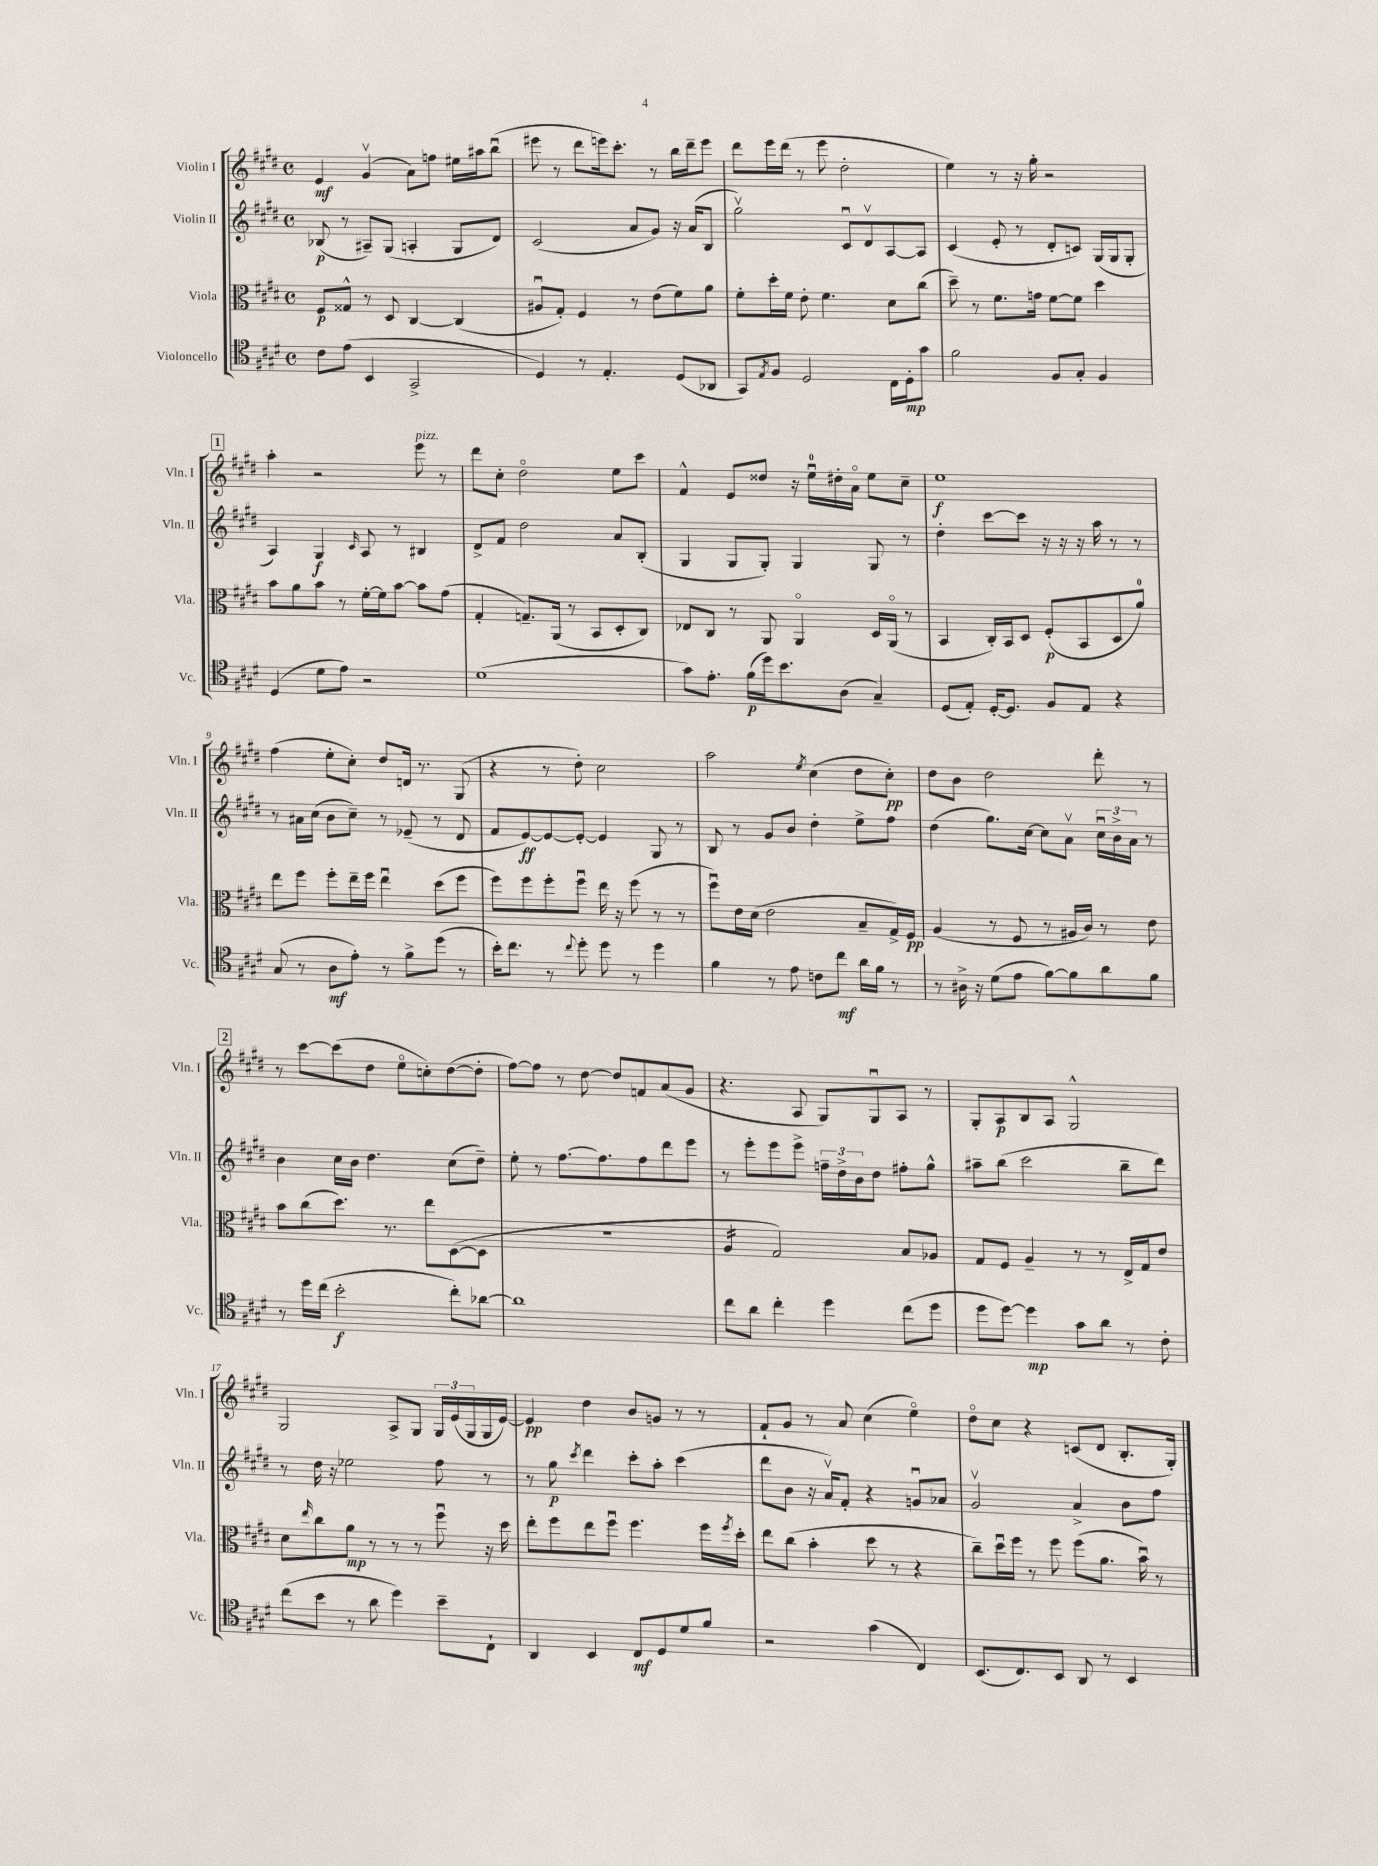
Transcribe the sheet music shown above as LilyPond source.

<<
\new StaffGroup <<
\new Staff = "s0" \with { instrumentName = "Violin I" shortInstrumentName = "Vln. I" } {
    \clef treble \key e \major \defaultTimeSignature \time 4/4
    e'4\mf gis'4\upbow( a'8) f''8 eis''16 ais''16 b''8\downbow( |
    eis'''8 r8 dis'''8 e'''16) cis'''8.-. r8 b''16 dis'''16-- e'''8 |
    dis'''8 e'''16 dis'''16( r8 e'''8 dis''2-. |
    e''4) r8 r16 gis''16-. r2 |
    \mark \markup { \box "1" } a''4-. r2 e'''8^\markup { \italic "pizz." } r8 |
    dis'''8 cis''8-. dis''2\flageolet e''8 cis'''8 |
    fis'4-^ e'8 disis''8 r16 e''16-0\downbow dis''16-. a'16\flageolet e''8 cis''8-- |
    e''1\f |
    fis''4( e''8-. cis''8-.) dis''8 d'16 r8. gis8( |
    r4 r8 dis''8-.) cis''2 |
    a''2 \acciaccatura { e''8 } cis''4( dis''8 cis''8-.\pp) |
    dis''8 b'8 dis''2 dis'''8-. r8 |
    \mark \markup { \box "2" } r8 cis'''8~ cis'''8( dis''8 e''8\flageolet c''8-.) dis''8~( dis''8-. |
    fis''8~) fis''8 r8 dis''8~ dis''8 f'8 a'8( gis'8 |
    r4. a8 gis8) gis8\downbow a8 r8 |
    gis8-. a8\p b8 a8 gis2-^ |
    gis2 a8-> gis8 \tuplet 3/2 { gis16 e'16( gis16 } gis16 e'16~) |
    e'4\pp dis''4 b'8 g'8 r8 r8 |
    fis'8-! gis'8 r8 a'8 cis''4( e''4\flageolet) |
    dis''8\flageolet cis''8 r4 c'8( dis'8 b8.-. gis16-.) \bar "|." |
}
\new Staff = "s1" \with { instrumentName = "Violin II" shortInstrumentName = "Vln. II" } {
    \clef treble \key e \major \defaultTimeSignature \time 4/4
    bes8\p( r8 ais8--) gis8( a4-. gis8 dis'8) |
    cis'2( a'8 gis'8) r16 a'16( b8 |
    gis''2\upbow) cis'8\downbow dis'8\upbow a8~ a8 |
    cis'4( e'8-. r8 dis'8-. c'8) gis16( gis16 gis8-. |
    \mark \markup { \box "1" } a4) gis4\f \grace { cis'16 } a8 r8 bis4 |
    dis'8-> fis'8 dis''2 a'8 b8-.( |
    gis4 gis8 gis8-.) gis4 gis8 r8 |
    dis''4-. cis'''8~ cis'''8 r16 r16 r16 a''16 r8 r8 |
    r8 ais'16 cis''16( b'8 cis''8--) r8 ees'8--( r8 dis'8 |
    fis'8 e'8~\ff) e'8~ e'8~-. e'4 gis8 r8 |
    b8 r8 gis'8 b'8 dis''4-. e''8-> fis''8 |
    dis''4( gis''8.) cis''16~ cis''8 a'8\upbow \tuplet 3/2 { cis''16\downbow b'16-> a'16 } r8 |
    \mark \markup { \box "2" } b'4 cis''16 b'16 dis''4. cis''8( dis''8--) |
    e''8-. r8 fis''8.~ fis''8. fis''8 dis'''8 e'''8 |
    r8 e'''8-. e'''8 e'''8-> \tuplet 3/2 { f''16-- dis''16-> b'16 } dis''8 fis''8-. gis''8-^ |
    ais''8-- b''8( cis'''2 b''8-- dis'''8) |
    r8 dis''16 r16 ees''2 fis''8 r8 |
    r8 gis''8\p \acciaccatura { cis'''8 } dis'''4 cis'''8-. a''8-. cis'''4( |
    dis'''8 b'8 r16 a'16\upbow) fis'8-. r4 g'8\downbow aes'8 |
    gis'2\upbow a'4-> b'8 fis''8 \bar "|." |
}
\new Staff = "s2" \with { instrumentName = "Viola" shortInstrumentName = "Vla." } {
    \clef alto \key e \major \defaultTimeSignature \time 4/4
    fis8\p gisis8-^ r8 dis8 cis4~ cis4( |
    ais8\downbow gis8-.) fis4 r8 e'8( fis'8) a'8 |
    fis'8-. dis''16-. fis'16 e'8-. fis'4. dis'8 cis''8( |
    dis''8--) r8 fis'8. g'16 fis'8~ fis'8 dis''4 |
    \mark \markup { \box "1" } b'8 a'8 b'8 r8 fis'16~-. fis'16 b'8~ b'8 gis'8( |
    gis4-. g8.--) a,16( r8 b,8 dis8-. cis8) |
    ees8 cis8 r8 a,8 a,4\flageolet dis16 a,16\flageolet( r8 |
    b,4 cis16-.) b,16 dis8 fis8-.\p( b,8 dis8 a'8-0) |
    e''8 fis''8 fis''8-. e''16-- fis''16 e''4\downbow dis''8( fis''8 |
    fis''8) fis''8 fis''8-. fis''8\downbow e''16 r16 fis''8( r8 r8 |
    fis''8\downbow) e'16 dis'16( e'2 b8-- gis16->) fis16\pp |
    a4( r8 fis8 r8 ais16 cis'16) r8 e'8 |
    \mark \markup { \box "2" } b'8 cis''8( dis''8.) r8. e''8 dis8~( dis8 |
    R1 |
    a4:16 gis2) b8 aes8 |
    gis8 fis8 a4-- r8 r8 e16-> gis16 e'8 |
    dis'8 \grace { e''16 } cis''8 a'8\mp r8 r8 r8 fis''8\downbow r16 dis''16 |
    e''8-. fis''8 e''8 fis''8\downbow fis''4. fis''16 \acciaccatura { fis''8 } dis''16-. |
    e''8 cis''8( b'4-. dis''8 r8 r4 |
    cis''8--) dis''16\downbow fis''16 r8 fis''8 fis''8( a'8. b'16\downbow) r8 \bar "|." |
}
\new Staff = "s3" \with { instrumentName = "Violoncello" shortInstrumentName = "Vc." } {
    \clef tenor \key e \major \defaultTimeSignature \time 4/4
    cis'8 e'8( b,4 gis,2-> |
    dis4) r8 e4.-. dis8( aes,8 |
    gis,8) \acciaccatura { e8 } fis8 dis2 cis16 dis16-.\mp gis'8 |
    fis'2 fis8 gis8-. fis4 |
    \mark \markup { \box "1" } dis4( dis'8 e'8) r2 |
    dis'1( |
    gis'8) e'8.-. fis'16\p( dis''16) b'8. a8( gis4--) |
    dis8( e8-.) dis16~-. dis8. fis8 e8 r4 |
    gis8( r8 a8\mf e'8-.) r8 fis'8-> dis''8( r8 |
    b'16-.) cis''8. r8 \appoggiatura { cis''8 } dis''8-. dis''8 r8 dis''4 |
    fis'4 r8 e'8 c'8 cis''8\mf a'16 fis'16 r8 |
    r8 ais16-> r16 dis'8( e'8 fis'8~) fis'8 a'8 fis'8 |
    \mark \markup { \box "2" } r8 dis''16 cis''16( b'2-.\f cis''8-.) aes'8~ |
    aes'1 |
    cis''8 a'8 cis''4-. dis''4 cis''8( dis''8 |
    dis''8 dis''8~) dis''4\mp gis'8 a'8 r8 cis'8-. |
    cis''8( b'8 r8 a'8 dis''4) b'8-- cis8-! |
    a,4 b,4 cis8\mf dis8 dis'8 fis'8 |
    r2 gis'4( cis4) |
    b,8.( cis8.) b,8 a,8 r8 b,4 \bar "|." |
}
>>
>>
